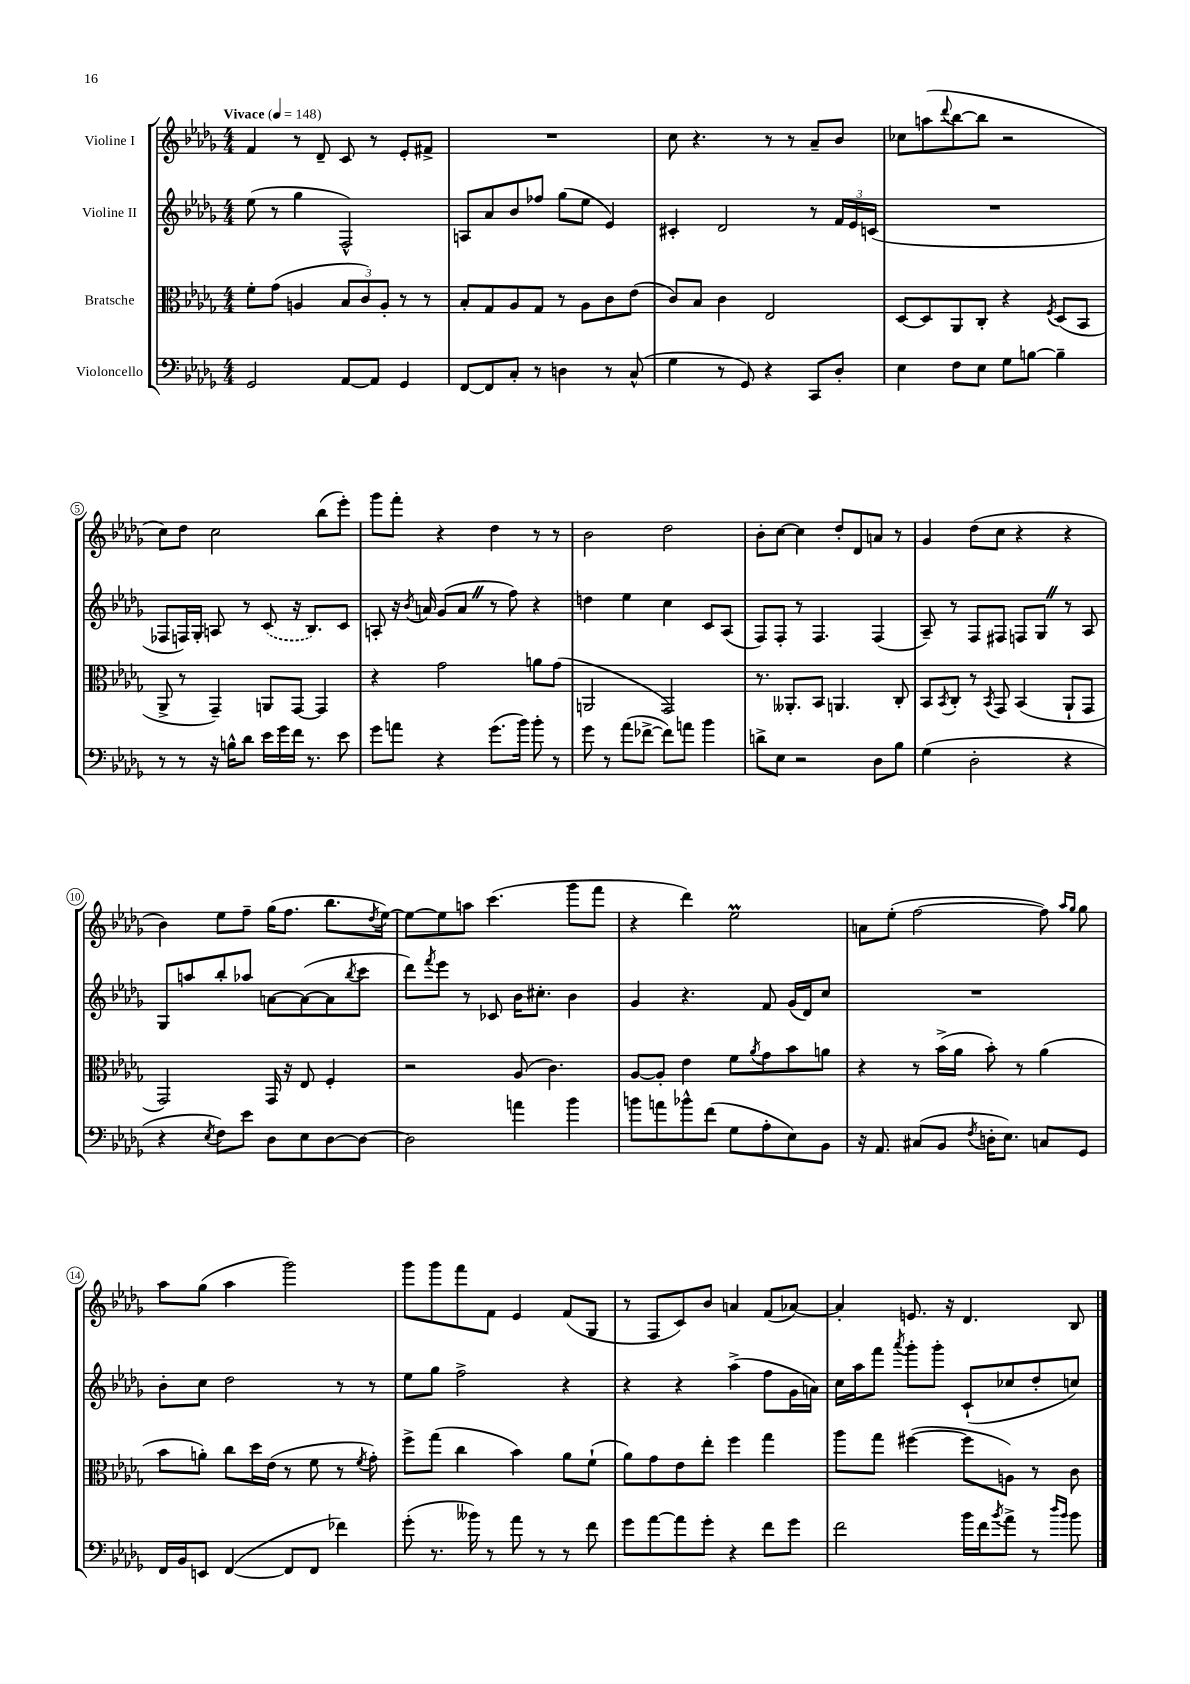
<<
\new StaffGroup <<
\new Staff = "s0" \with { instrumentName = "Violine I" } {
    \clef treble \key des \major \numericTimeSignature \time 4/4 \tempo "Vivace" 4 = 148
    f'4 r8 des'8-- c'8 r8 ees'8-. fis'8-> |
    R1 |
    c''8 r4. r8 r8 aes'8-- bes'8 |
    ces''8 a''8( \appoggiatura { des'''8 } bes''8~ bes''8 r2 |
    c''8) des''8 c''2 bes''8( ees'''8-.) |
    ges'''8 f'''8-. r4 des''4 r8 r8 |
    bes'2 des''2 |
    bes'8-. c''8~ c''4 des''8-. des'8 a'8 r8 |
    ges'4 des''8( c''8 r4 r4 |
    bes'4) ees''8 f''8-- ges''16( f''8. bes''8. \acciaccatura { des''8 } ees''16~) |
    ees''8~ ees''8 a''8 c'''4.( ges'''8 f'''8 |
    r4 des'''4) ees''2\prall |
    a'8 ees''8-.( f''2~ f''8) \grace { aes''16 ges''16 } ges''8 |
    aes''8 ges''8( aes''4 ges'''2) |
    ges'''8 ges'''8 f'''8 f'8 ees'4 f'8( ges8 |
    r8 f8 c'8) bes'8 a'4 f'8( aes'8~) |
    aes'4-. e'8. r16 des'4. bes8 \bar "|." |
}
\new Staff = "s1" \with { instrumentName = "Violine II" } {
    \clef treble \key des \major \numericTimeSignature \time 4/4
    ees''8( r8 ges''4 f2-^) |
    a8 aes'8 bes'8 fes''8 ges''8( ees''8 ees'4) |
    cis'4-. des'2 r8 \tuplet 3/2 { f'16 ees'16 c'16( } |
    R1 |
    fes8 f16) ges16-. a8 r8 \once \slurDashed c'8( r16 bes8.) c'8 |
    a8-. r16 \acciaccatura { bes'8 } a'16 ges'8( a'8 \once \override BreathingSign.text = \markup { \musicglyph "scripts.caesura.straight" } \breathe r8 f''8) r4 |
    d''4 ees''4 c''4 c'8 aes8( |
    f8) f8-. r8 f4. f4( |
    aes8--) r8 f8 fis8 f8 ges8 \once \override BreathingSign.text = \markup { \musicglyph "scripts.caesura.straight" } \breathe r8 aes8 |
    ges8 a''8 bes''8-. aes''8 a'8~ a'8~( a'8 \acciaccatura { bes''8 } c'''8 |
    des'''8) \acciaccatura { f'''8 } ees'''8 r8 ces'8 bes'16 cis''8.-. bes'4 |
    ges'4 r4. f'8 ges'16( des'16) c''8 |
    R1 |
    bes'8-. c''8 des''2 r8 r8 |
    ees''8 ges''8 f''2-> r4 |
    r4 r4 aes''4->( f''8 ges'16 a'16) |
    c''16 aes''16 f'''8 \acciaccatura { aes'''8 } ges'''8-. ges'''8-. c'8-!( ces''8 des''8-. c''8) \bar "|." |
}
\new Staff = "s2" \with { instrumentName = "Bratsche" } {
    \clef alto \key des \major \numericTimeSignature \time 4/4
    f'8-. ges'8( a4 \tuplet 3/2 { bes8 c'8) a8-. } r8 r8 |
    bes8-. ges8 aes8 ges8 r8 aes8 c'8 ees'8( |
    c'8) bes8 c'4 ees2 |
    des8~ des8 aes,8 c8-. r4 \acciaccatura { f8 } des8( bes,8 |
    aes,8-> r8 ges,4--) a,8 ges,8~ ges,4 |
    r4 ges'2 a'8 ges'8( |
    a,2 ges,2) |
    r8. aeses,8.-. bes,8 a,4. c8-. |
    bes,8 \acciaccatura { bes,8 } c8-. r8 \acciaccatura { bes,8 } ges,8 bes,4( aes,8-! ges,8 |
    ges,2) ges,16 r16 ees8 f4-. |
    r2 aes8( c'4.) |
    aes8~ aes8-. ees'4 f'8 \acciaccatura { aes'8 } ges'8 bes'8 a'8 |
    r4 r8 bes'16->( aes'16 bes'8-.) r8 aes'4( |
    bes'8 a'8-.) c''8 des''16 ees'16( r8 f'8 r8 \acciaccatura { f'8 } ges'8-.) |
    f''8-> ges''8( c''4 bes'4) aes'8 f'8-!( |
    aes'8) ges'8 ees'8 ees''8-. f''4 ges''4 |
    aes''8 ges''8 fis''4~( fis''8 a8) r8 c'8 \bar "|." |
}
\new Staff = "s3" \with { instrumentName = "Violoncello" } {
    \clef bass \key des \major \numericTimeSignature \time 4/4
    ges,2 aes,8~ aes,8 ges,4 |
    f,8~ f,8 c8-. r8 d4 r8 c8-^( |
    ges4 r8 ges,8) r4 c,8 des8-. |
    ees4 f8 ees8 ges8 b8~ b4-- |
    r8 r8 r16 b16-^ des'8 ees'16 ges'16 f'16 r8. ees'8 |
    ges'8 a'8 r4 ges'8.( bes'16) bes'8-. r8 |
    ges'8 r8 aes'8( fes'8~-> fes'8) a'8 bes'4 |
    d'8-> ees8 r2 des8 bes8 |
    ges4( des2-. r4 |
    r4 \acciaccatura { ees8 } f8) ees'8 des8 ees8 des8~ des8~ |
    des2 a'4 bes'4 |
    b'8 a'8 bes'8-^ f'8( ges8 aes8-. ees8) bes,8 |
    r16 aes,8. cis8( bes,8 \acciaccatura { f8 } d16-. ees8.) c8 ges,8 |
    f,16 bes,16 e,8 f,4~( f,8 f,8 fes'4) |
    ges'8-.( r8. beses'16) r8 aes'8 r8 r8 f'8 |
    ges'8 aes'8~ aes'8 ges'8-. r4 f'8 ges'8 |
    f'2 bes'16 f'16 \acciaccatura { bes'8 } aes'8-> r8 \grace { des''16 bes'16 } bes'8 \bar "|." |
}
>>
>>
\layout { \context { \Score \override BarNumber.stencil = #(make-stencil-circler 0.1 0.3 ly:text-interface::print) } }
